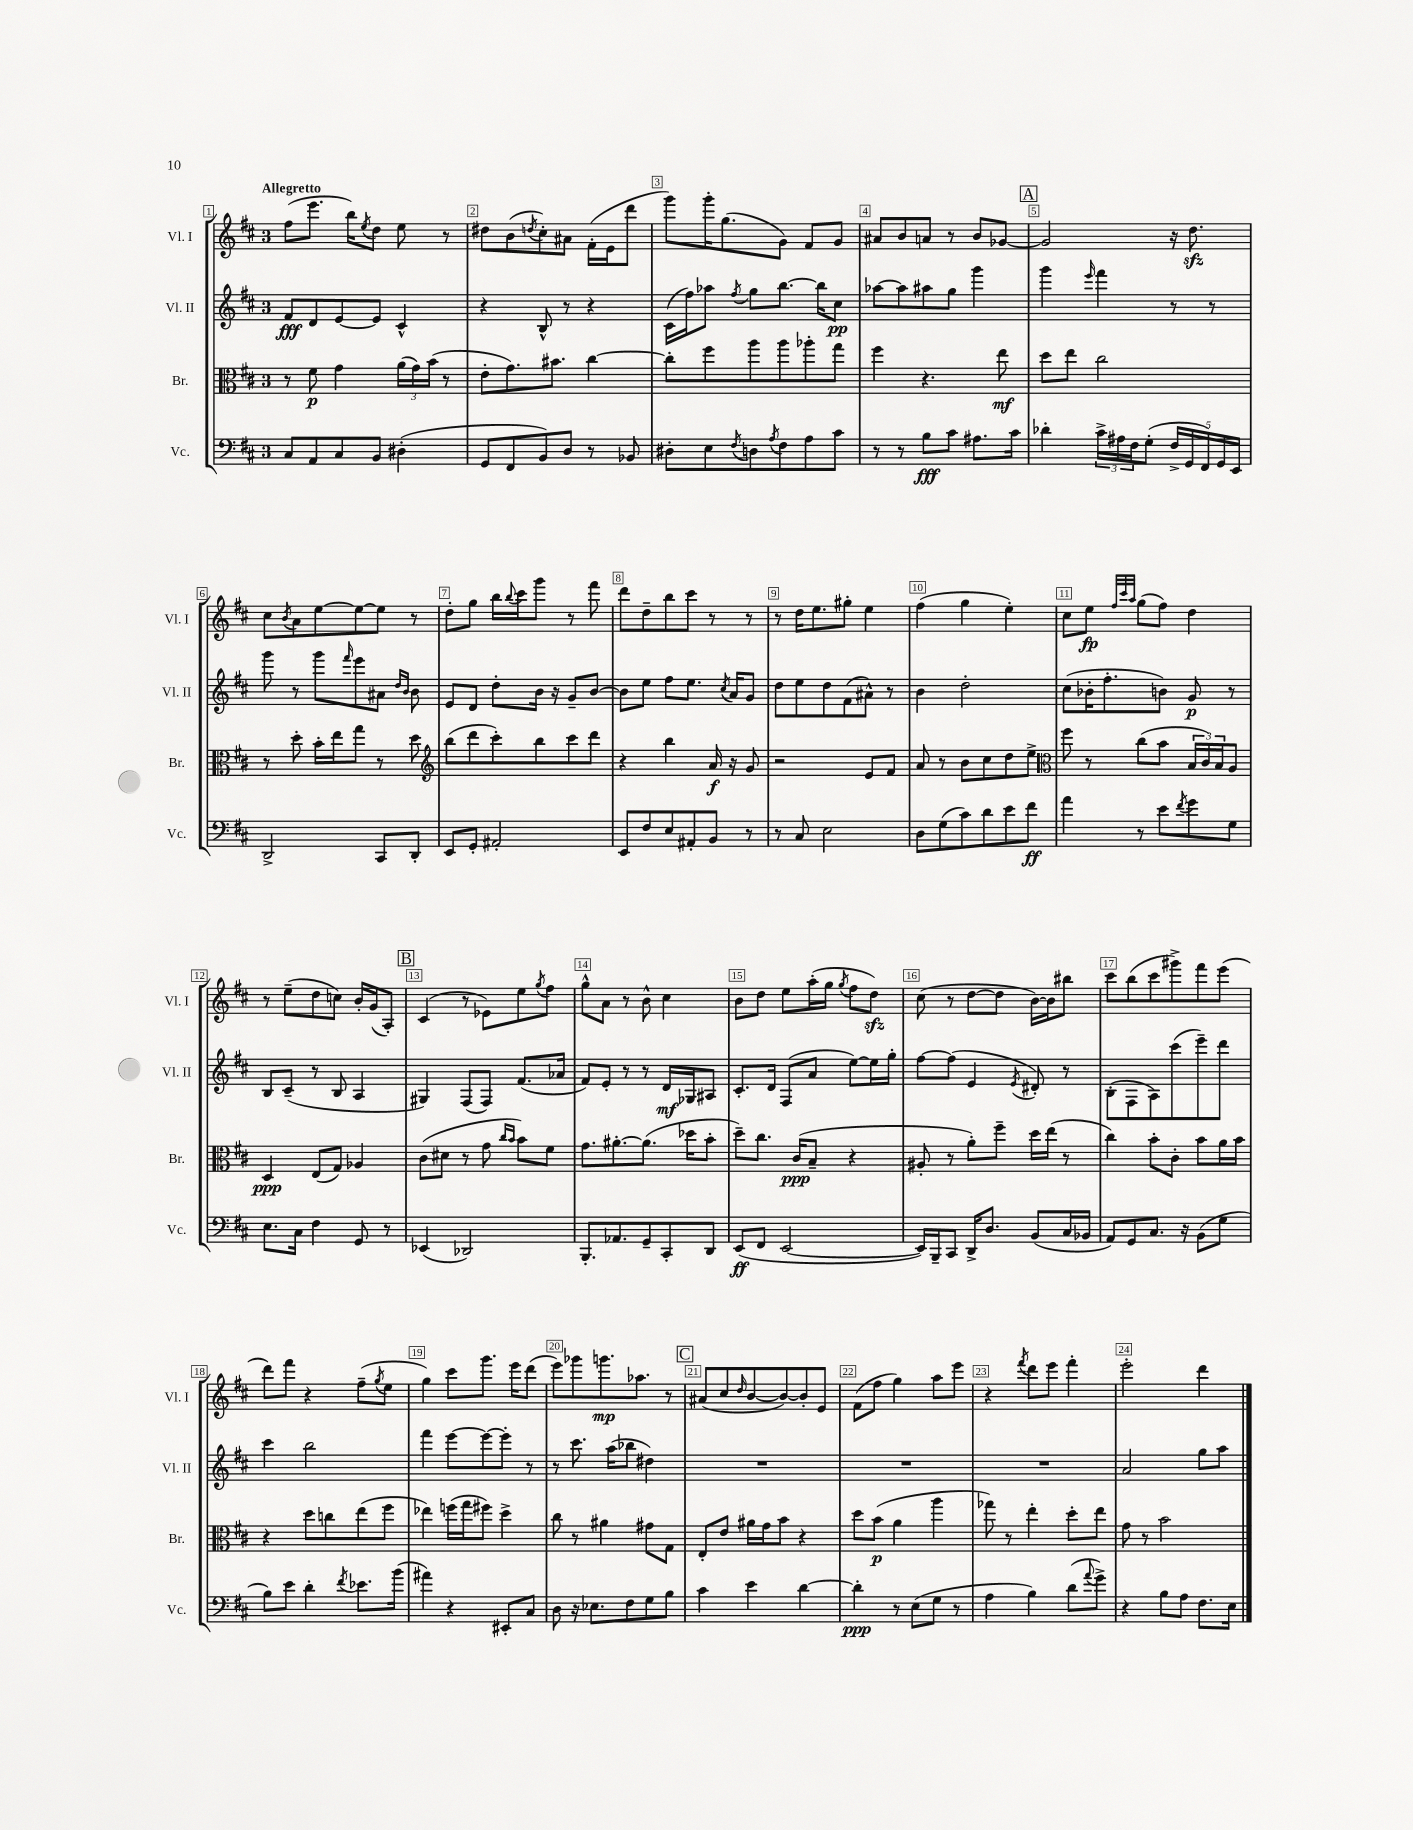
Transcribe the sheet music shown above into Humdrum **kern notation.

**kern	**kern	**kern	**kern
*staff4	*staff3	*staff2	*staff1
*clefF4	*clefC3	*clefG2	*clefG2
*k[f#c#]	*k[f#c#]	*k[f#c#]	*k[f#c#]
*M3/4	*M3/4	*M3/4	*M3/4
8C#	8r	8f#	(8ff#
8AA	8f#	8d	8.eee
8C#	4g	[8e	.
.	.	.	16bb)
.	.	.	8qee
8BB	.	8e]	8dd
(4D#'	(24a	4c#^^	8ee
.	24g)	.	.
.	(24b	.	.
.	8r	.	8r
=	=	=	=
8GG	8e'	4r	8dd#
8FF#	8.g)	.	(8b
.	.	.	8qdd
8BB)	.	8B^^	8cc#')
.	8.b#	.	.
8D	.	8r	8a#
8r	[4cc#	4r	(16f#'
.	.	.	16e
8BB-	.	.	8ddd
=	=	=	=
8D#'	8cc#']	(16c#	8ggg)
.	.	16ff#)	.
8E	8ff#	8aa-	16ggg'
.	.	.	(8.gg
8qF#	.	8qff#	.
8D	8aa	8gg	.
8qA	.	.	.
8F#	8aa	[8.bb	8g)
8A	8aa-'	.	8f#
.	.	16bb]	.
8c#	8gg	8cc#	8g
=	=	=	=
8r	4ff#	[8aa-	8a#
8r	.	8aa-]	8b
8B	4.r	8aa#	8a
8c#	.	8gg	8r
8.A#	.	4ggg	8b
.	8ee	.	[8g-
16c#	.	.	.
=	=	=	=
4d-'	8dd	4ggg	2g-]
.	8ee	.	.
.	.	16qqeee	.
24c#^	2cc#	4fff#	.
24A#	.	.	.
24F#	.	.	.
(8G'	.	.	.
20F#^	.	8r	16r
20GG	.	.	.
.	.	.	8.dd
20FF#)	.	.	.
.	.	8r	.
20GG	.	.	.
20EE	.	.	.
=	=	=	=
2DD^	8r	8ggg	8cc#
.	.	.	8qb
.	8dd'	8r	8a
.	16b'	8ggg	[8ee
.	16ee	.	.
.	.	16qqfff#	.
.	8gg	8eee	8ee_
8CC#	8r	8a#	8ee]
.	.	16qqdd	.
.	.	16qqb	.
8DD'	8dd	8b	8r
=	=	=	=
*	*clefG2	*	*
8EE	(8bb	8e	8dd'
8GG'	8ddd	8d	8gg
2AA#'	8ccc#')	8dd'	16bb
.	.	.	8qqbb
.	.	.	16ccc#
.	8bb	16b	8ggg
.	.	16r	.
.	8ccc#	8g~	8r
.	8ddd	[8b	8fff#
=	=	=	=
8EE	4r	8b]	8ddd
8F#	.	8ee	8dd~
8E	4bb	8ff#	8bb
8AA#'	.	8.ee	8ccc#
8BB	16a	.	8r
.	.	8qcc#	.
.	16r	16a	.
8r	8g	8g	8r
=	=	=	=
8r	2r	8dd	8r
8C#	.	8ee	16dd
.	.	.	8.ee
2E	.	8dd	.
.	.	(8f#	8gg#'
.	8e	8a#^^)	4ee
.	8f#	8r	.
=	=	=	=
8D	8a	4b	(4ff#
(8G	8r	.	.
8c#)	8b	2dd'	4gg
8d	8cc#	.	.
8e	8dd	.	4ee')
8f#	8ee^	.	.
=	=	=	=
*	*clefC3	*	*
4a	8ff#	(8cc#	8cc#
.	8r	16b-'	8ee
.	.	8.ff#'	.
.	.	.	32qqff#
.	.	.	32qqccc#
.	.	.	32qqaa
8r	(8cc#	.	(8gg
8e	8b	8b)	8ff#)
8qf#	.	.	.
8g	24B	8g	4dd
.	24c#)	.	.
.	24B	.	.
8G	8A	8r	.
=	=	=	=
8.E	4D	8B	8r
.	.	(8c#~	(8ee~
16C#	.	.	.
4F#	(8E	8r	8dd
.	8G)	8B	8cc)
8GG	4A-	4A	16b'
.	.	.	(16g
8r	.	.	8A')
=	=	=	=
(4EE-	(8c#	4G#)	(4c#
.	8d#	.	.
2DD-)	8r	(8F#	8r
.	8g	8F#)	8e-)
.	16qqcc#	.	.
.	16qqb	.	.
.	8b)	(8.f#	8ee
.	.	.	8qgg
.	8f#	.	8ff#
.	.	16a-	.
=	=	=	=
8.BBB'	8.g	8f#)	8gg^^
.	.	8e'	8a
8.AA-	[8.a#'	.	.
.	.	8r	8r
8GG~	(8.a#]	8r	8b^^
8CC#'	.	16d	4cc#
.	16dd-	16G-	.
8DD	8b'	8A#	.
=	=	=	=
(8EE	8dd~)	8.c#'	8b
8FF#	8.cc#	.	8dd
.	.	16d	.
[2EE	.	(8F#	8ee
.	(16c#	.	.
.	8B~	8a	(16aa'
.	.	.	16gg
.	.	.	8qgg
.	4r	[8ee)	8ff#
.	.	16ee]	8dd)
.	.	16gg'	.
=	=	=	=
16EE])	8A#'	[8ff#	(8cc#
16BBB~	.	.	.
8CC#	8r	(8ff#]	8r
16DD^	8a')	4e	[8dd
8.D	.	.	.
.	8ff#~	.	8dd]
.	.	8qe	.
(8BB	16dd	8d#')	[16b)
.	(16ee	.	16b]
16C#	8r	8r	8bb#
16BB-	.	.	.
=	=	=	=
8AA)	4cc#)	(8B'	8ccc#
8GG	.	8F#	(8bb
8.C#	8b'	8A)	8ccc#
.	8c#'	(8ccc#	8ggg#^)
16r	.	.	.
(8BB	8b	8eee~)	8fff#
8G	16a	8ddd	(8eee
.	16b	.	.
=	=	=	=
8B)	4r	4ccc#	8ddd)
8e	.	.	8fff#
4d'	8dd	2bb	4r
.	8cc	.	.
8qf#	.	.	.
8.e-	(8ee	.	(8ff#~
.	.	.	8qgg
.	8ff#	.	8ee
(16b	.	.	.
=	=	=	=
4a#)	4ee-)	4fff#	4gg)
4r	(16ff	[8eee	8ccc#
.	16gg	.	.
.	8ff#)	8eee_	8.ggg
8EE#'	4dd^	8eee']	.
.	.	.	16eee
8C#	.	8r	(8ddd
=	=	=	=
8D	8cc#	8r	8eee)
16r	8r	8.ccc#	8ggg-
8.E-	.	.	.
.	4a#	.	8.ggg
.	.	(16aa	.
8F#	.	8bb-	.
.	.	.	8.aa-
8G	8g#	4dd#)	.
8B	8G	.	8r
=	=	=	=
4c#	8E'	2.r	(8a#
.	8e	.	8cc#
.	.	.	16qqdd
4e	16a#	.	[8b
.	16g	.	.
.	8b	.	8b_)
[4d	4r	.	8b']
.	.	.	8e
=	=	=	=
4d']	8dd	2.r	(8f#
.	(8b	.	8ff#
8r	4a	.	4gg)
(8E	.	.	.
8G	4aa	.	8aa
8r	.	.	8eee
=	=	=	=
4A	8gg-)	2.r	4r
.	8r	.	.
.	.	.	8qfff#
4B)	4ee'	.	8ddd
.	.	.	8eee
(8d	8dd'	.	4fff#'
8qqa	.	.	.
8g^)	8ee	.	.
=	=	=	=
4r	8g	2a	2eee'
.	8r	.	.
8B	2b	.	.
8A	.	.	.
8.F#	.	8gg	4ddd
.	.	8aa	.
16E	.	.	.
==	==	==	==
*-	*-	*-	*-
